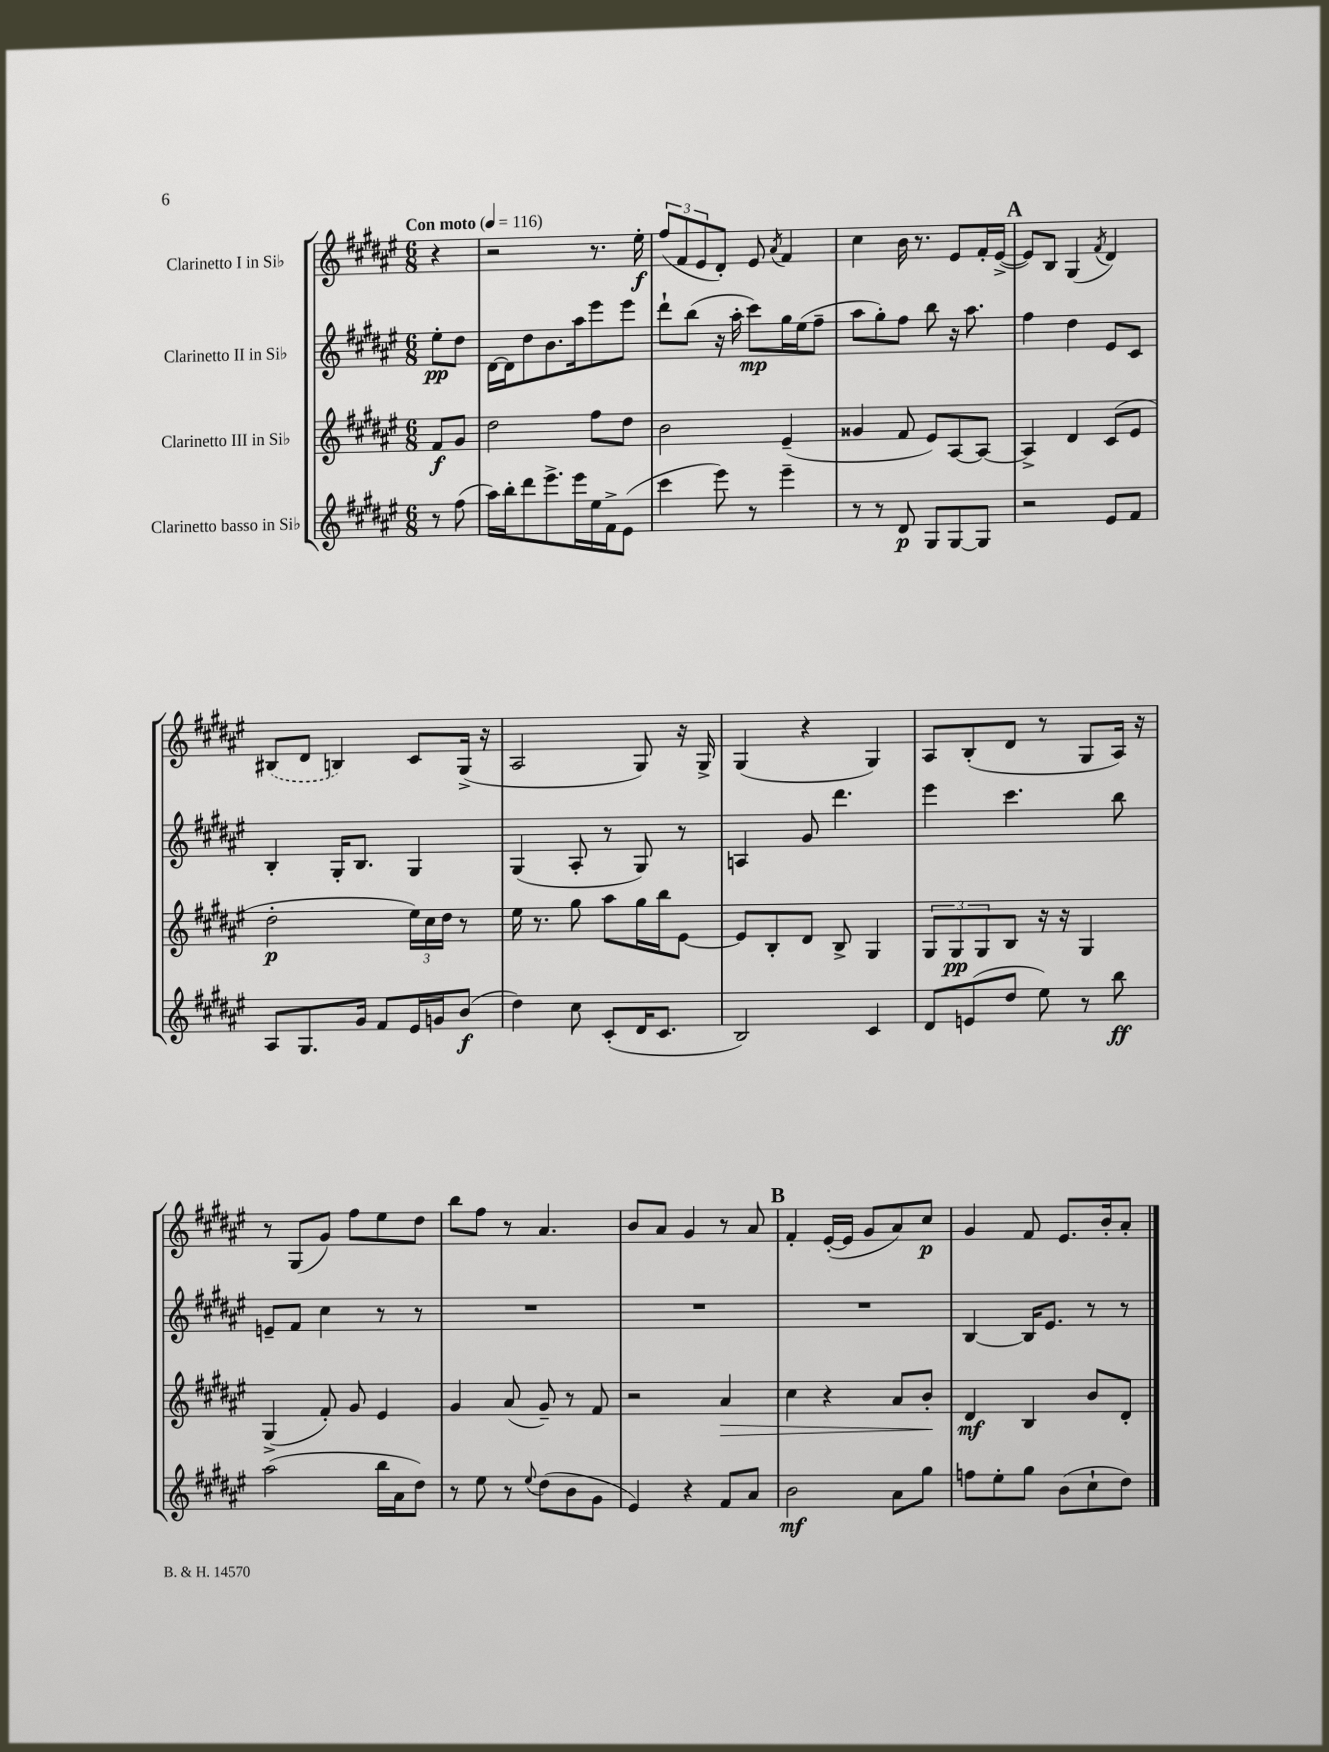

**kern	**dynam	**kern	**dynam	**kern	**dynam	**kern	**dynam
*part4	*part4	*part3	*part3	*part2	*part2	*part1	*part1
*staff4	*staff4	*staff3	*staff3	*staff2	*staff2	*staff1	*staff1
*I"Clarinetto basso in Si♭	*	*I"Clarinetto III in Si♭	*	*I"Clarinetto II in Si♭	*	*I"Clarinetto I in Si♭	*
*clefG2	*	*clefG2	*	*clefG2	*	*clefG2	*
*k[f#c#g#d#a#e#]	*	*k[f#c#g#d#a#e#]	*	*k[f#c#g#d#a#e#]	*	*k[f#c#g#d#a#e#]	*
*M6/8	*	*M6/8	*	*M6/8	*	*M6/8	*
*MM116	*	*MM116	*	*MM116	*	*MM116	*
=	=	=	=	=	=	=	=
!	!	!	!	!	!	!LO:TX:a:B:t=Con moto	!
8r	.	8f#/L	f	8ee#'\L	pp	4r	.
(8ff#\	.	8g#/J	.	8dd#\J	.	.	.
=1	=1	=1	=1	=1	=1	=1	=1
16aa#\LL)	.	2dd#\	.	[16d#\LL	.	2r	.
16bb'\J	.	.	.	16d#\J]	.	.	.
8ddd#\	.	.	.	8dd#\	.	.	.
8.eee#^\	.	.	.	8.b\	.	.	.
16eee#\L	.	.	.	16aa#\k	.	.	.
16ee#\	.	8ff#\L	.	8eee#\	.	8.r	.
16f#^\J	.	.	.	.	.	.	.
(8e#\J	.	8dd#\J	.	8eee#\J	.	.	.
.	.	.	.	.	.	16ee#'\	f
=2	=2	=2	=2	=2	=2	=2	=2
4ccc#\	.	2b\	.	8ddd#`\L	.	(12ff#/L	.
.	.	.	.	.	.	12f#/	.
.	.	.	.	(8bb\J	.	.	.
.	.	.	.	.	.	12e#/	.
8eee#\)	.	.	.	16r	.	8d#'/J)	.
.	.	.	.	16aa#'\	.	.	.
8r	.	.	.	8ccc#\L)	mp	8e#/	.
.	.	.	.	.	.	8qa#/	.
4eee#~\	.	(4e#~/	.	16gg#\L	.	4f#/	.
.	.	.	.	(16ee#\J	.	.	.
.	.	.	.	8ff#~\J	.	.	.
=3	=3	=3	=3	=3	=3	=3	=3
8r	.	4g##X/	.	8aa#\L	.	4cc#\	.
8r	.	.	.	8gg#'\)	.	.	.
8d#/	p	8f#/	.	8ff#\J	.	16b\	.
.	.	.	.	.	.	8.r	.
8G#/L	.	8e#/L)	.	8bb\	.	.	.
[8G#/	.	[8A#/	.	16r	.	8e#/L	.
.	.	.	.	8.aa#\	.	.	.
8G#/J]	.	8A#/J_	.	.	.	16f#'/L	.
.	.	.	.	.	.	([16e#^/JJ	.
!!LO:REH:place=s1:t=A
=4	=4	=4	=4	=4	=4	=4	=4
2r	.	4A#^/]	.	4ff#\	.	8e#/L])	.
.	.	.	.	.	.	8B/J	.
.	.	4d#/	.	4dd#\	.	(4G#/	.
.	.	.	.	.	.	8qf#/	.
8e#/L	.	(8c#/L	.	8e#/L	.	4d#/)	.
8f#/J	.	8e#/J	.	8c#/J	.	.	.
!!LO:LB:g=z
=5	=5	=5	=5	=5	=5	=5	=5
8A#/L	.	2dd#'\	p	4B'/	.	(8B#X/L	.
8.G#/	.	.	.	.	.	8d#/J	.
.	.	.	.	16G#'/KL	.	4Bn/)	.
16g#/Jk	.	.	.	8.B/J	.	.	.
8f#/L	.	.	.	.	.	.	.
16e#/L	.	24ee#\LL)	.	4G#/	.	8c#/L	.
.	.	24cc#\	.	.	.	.	.
16gn/J	.	.	.	.	.	.	.
.	.	24dd#\JJ	.	.	.	.	.
(8b/J	f	8r	.	.	.	(16G#^/Jk	.
.	.	.	.	.	.	16r	.
=6	=6	=6	=6	=6	=6	=6	=6
4dd#\)	.	16ee#\	.	(4G#/	.	2A#/	.
.	.	8.r	.	.	.	.	.
8cc#\	.	8gg#\	.	8A#'/	.	.	.
(8c#'/L	.	8aa#\L	.	8r	.	.	.
16d#/K	.	16gg#\L	.	8G#/)	.	8G#/)	.
8.c#/J	.	16bb\J	.	.	.	.	.
.	.	[8e#\J	.	8r	.	16r	.
.	.	.	.	.	.	16G#^/	.
=7	=7	=7	=7	=7	=7	=7	=7
2B/)	.	8e#/L]	.	4An/	.	(4G#/	.
.	.	8B'/	.	.	.	.	.
.	.	8d#/J	.	8g#/	.	4r	.
.	.	8B^/	.	4.ddd#\	.	.	.
4c#/	.	4G#/	.	.	.	4G#/)	.
=8	=8	=8	=8	=8	=8	=8	=8
8d#/L	.	12G#/L	.	4eee#\	.	8A#/L	.
.	.	12G#/	pp	.	.	.	.
(8en/	.	.	.	.	.	(8B'/	.
.	.	12G#/	.	.	.	.	.
8dd#/J	.	8B/J	.	4.ccc#\	.	8d#/J	.
8ee#\)	.	16r	.	.	.	8r	.
.	.	16r	.	.	.	.	.
8r	.	4G#/	.	.	.	8G#/L	.
8bb\	ff	.	.	8bb\	.	16A#/Jk)	.
.	.	.	.	.	.	16r	.
!!LO:LB:g=z
=9	=9	=9	=9	=9	=9	=9	=9
(2aa#\	.	(4G#^/	.	8en~/L	.	8r	.
.	.	.	.	8f#/J	.	(8G#/L	.
.	.	8f#'/)	.	4cc#\	.	8g#/J)	.
.	.	8g#/	.	.	.	8ff#\L	.
16bb\LL	.	4e#/	.	8r	.	8ee#\	.
16a#\J	.	.	.	.	.	.	.
8dd#\J)	.	.	.	8r	.	8dd#\J	.
=10	=10	=10	=10	=10	=10	=10	=10
8r	.	4g#/	.	2.r	.	8bb\L	.
8ee#\	.	.	.	.	.	8ff#\J	.
8r	.	(8a#/	.	.	.	8r	.
8qqee#/	.	.	.	.	.	.	.
(8dd#\L	.	8g#~/)	.	.	.	4.a#/	.
8b\	.	8r	.	.	.	.	.
8g#\J	.	8f#/	.	.	.	.	.
=11	=11	=11	=11	=11	=11	=11	=11
4e#/)	.	2r	.	2.r	.	8b/L	.
.	.	.	.	.	.	8a#/J	.
4r	.	.	.	.	.	4g#/	.
!	!	!	!LO:HP:b	!	!	!	!
8f#/L	.	4a#/	>	.	.	8r	.
8a#/J	.	.	.	.	.	8a#/	.
!!LO:REH:place=s1:t=B
=12	=12	=12	=12	=12	=12	=12	=12
2b\	mf	4cc#\	.	2.r	.	4f#'/	.
.	.	4r	.	.	.	([16e#'/LL	.
.	.	.	.	.	.	16e#/JJ]	.
.	.	.	.	.	.	8g#/L	.
8a#\L	.	8a#/L	.	.	.	8a#/)	.
8gg#\J	.	8b'/J	.	.	.	8cc#/J	p
.	.	.	]	.	.	.	.
=13	=13	=13	=13	=13	=13	=13	=13
8ffn\L	.	4d#/	mf	[4B/	.	4g#/	.
8ee#'\	.	.	.	.	.	.	.
8gg#\J	.	4B/	.	16B/KL]	.	8f#/	.
.	.	.	.	8.e#/J	.	.	.
(8b\L	.	.	.	.	.	8.e#/L	.
8cc#`\	.	8b/L	.	8r	.	.	.
.	.	.	.	.	.	16b'/k	.
8dd#\J)	.	8d#'/J	.	8r	.	8a#'/J	.
==	==	==	==	==	==	==	==
*-	*-	*-	*-	*-	*-	*-	*-
